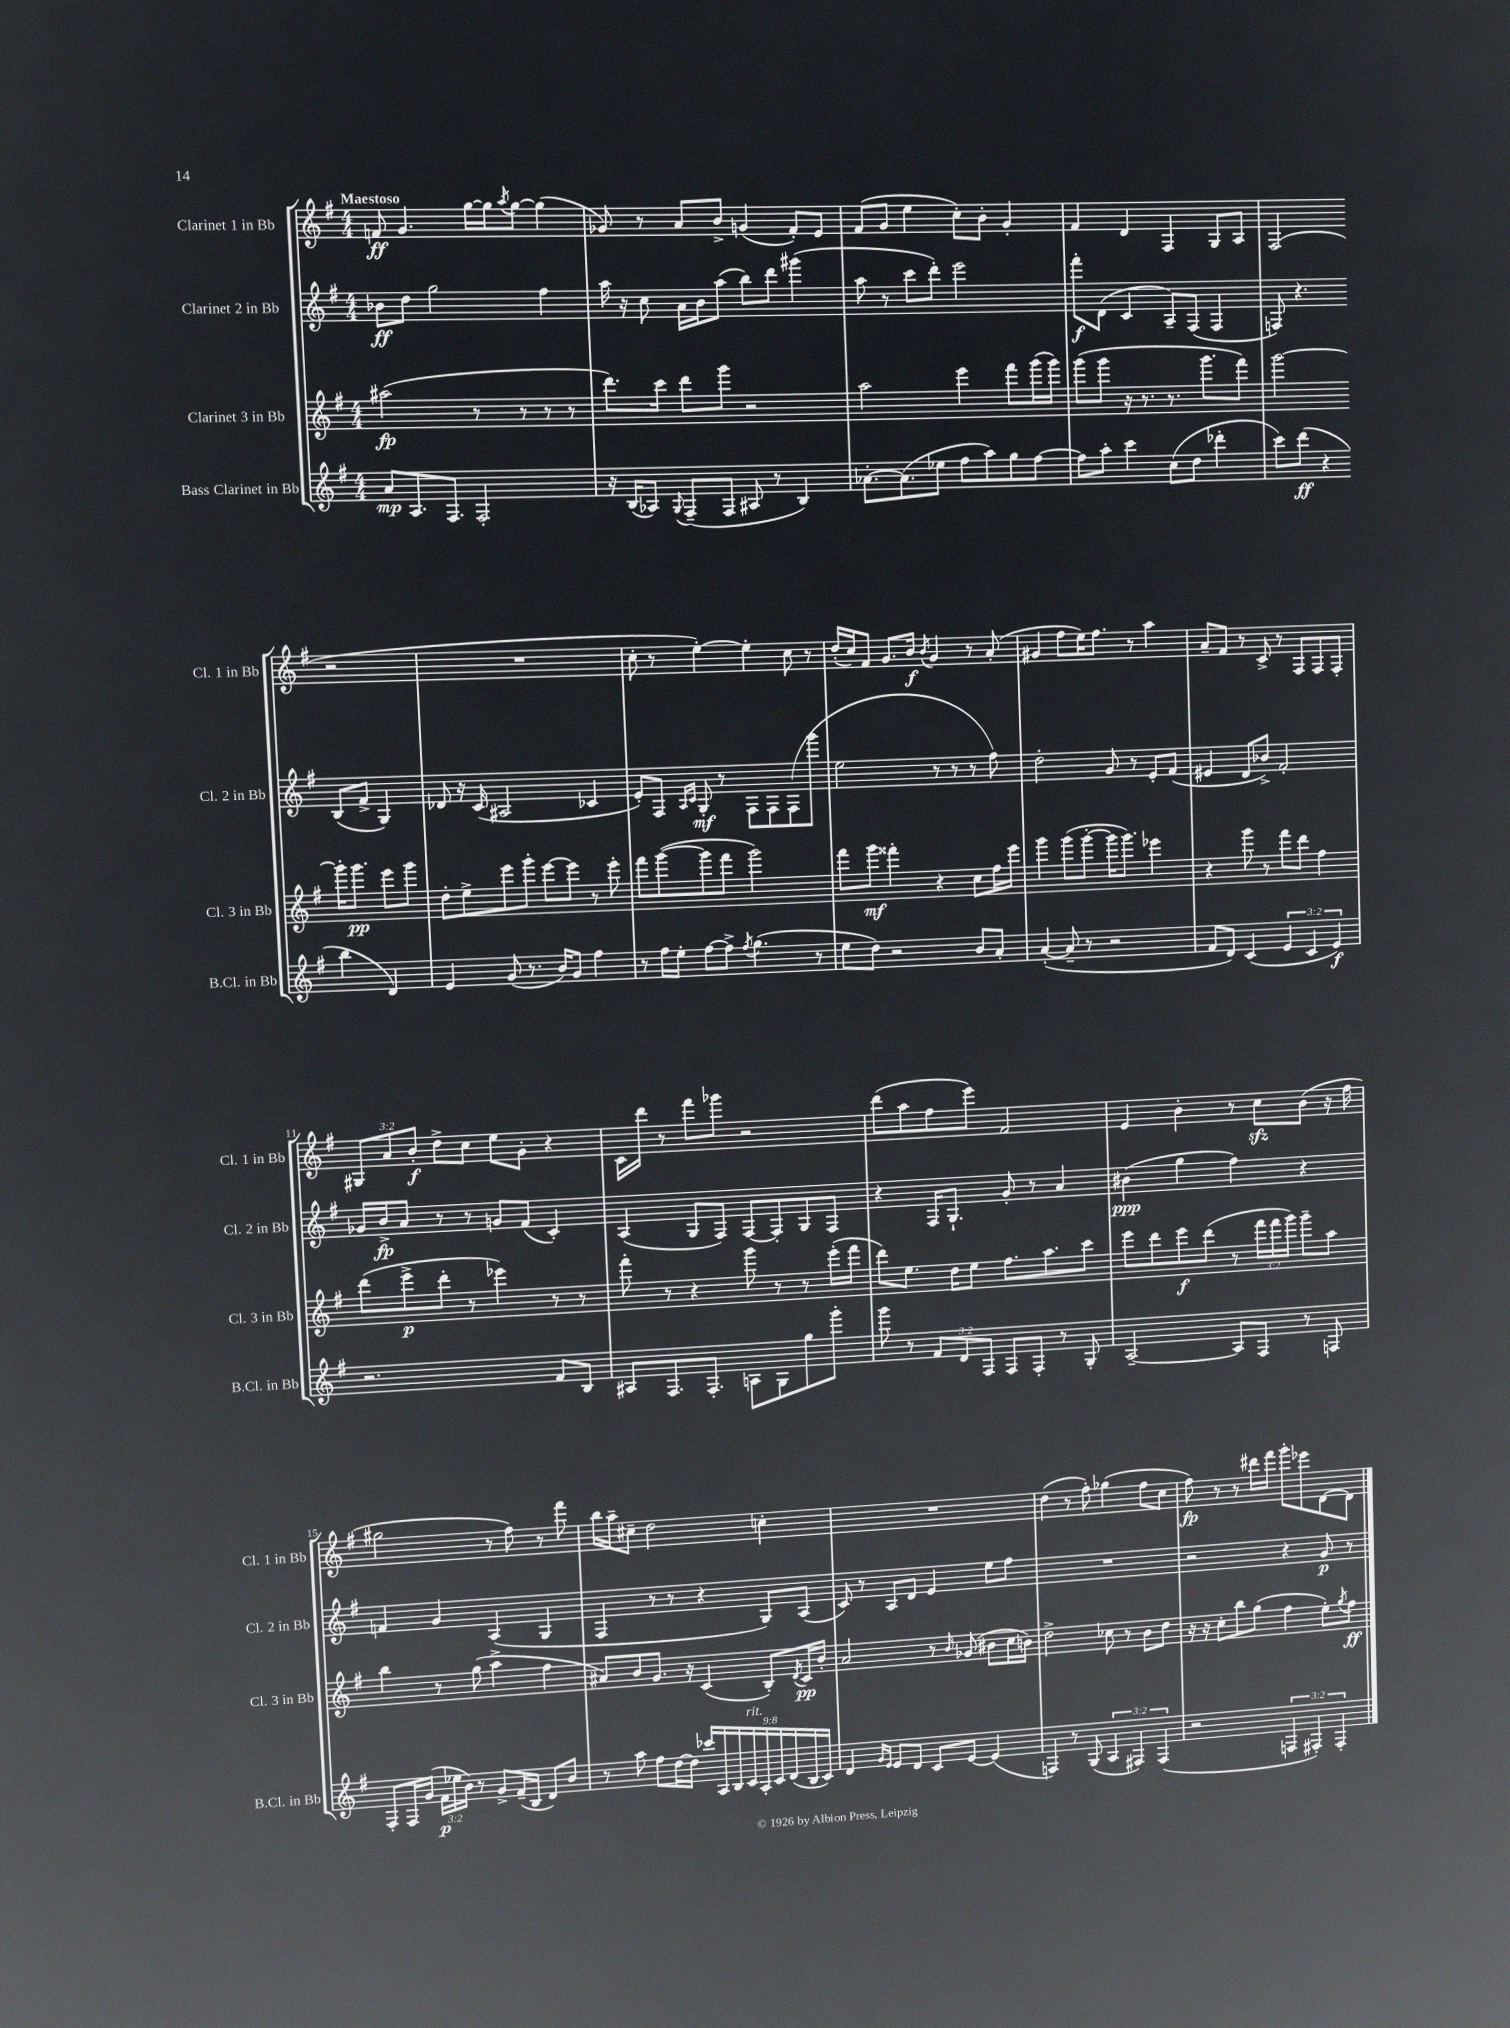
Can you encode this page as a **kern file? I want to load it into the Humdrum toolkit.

**kern	**kern	**kern	**kern
*staff4	*staff3	*staff2	*staff1
*clefG2	*clefG2	*clefG2	*clefG2
*k[f#]	*k[f#]	*k[f#]	*k[f#]
*M4/4	*M4/4	*M4/4	*M4/4
8a	(2aa#	8b-	8f
8.A	.	8dd	4.g
.	.	2gg	.
8.F#	.	.	.
2F#'	8r	.	[16gg
.	.	.	16gg]
.	.	.	8qaa
.	8r	.	[8gg
.	8r	4ff#	(4gg]
.	8r	.	.
=	=	=	=
16r	8.ddd)	16aa	8g-)
(16B	.	16r	.
8A-)	.	8cc	8r
.	16ccc	.	.
8qqG	.	.	.
(8F#~	8ddd	16a	8a
.	.	16b	.
8F#	8ggg	(8aa	8b^
8A#	2r	8bb)	(4g
8r	.	8ddd	.
4B)	.	(4ggg#	8f#')
.	.	.	8e
=	=	=	=
[8.a-'	2aa	8aa	(8f#
.	.	8r	8g
(8.a-]	.	.	.
.	.	8ccc	4ee
8ee-	.	8ddd')	.
8ff#	4eee	2eee	8cc')
8aa)	.	.	8b'
8gg	8fff#	.	4g'
[8ff#	(16ggg	.	.
.	16ggg)	.	.
=	=	=	=
8ff#]	(8ggg	8fff#'	4f#
8aa'	8ggg	(8d	.
4ccc	16r	4c	4d
.	8.r	.	.
(8cc	8.r	8A~)	4F#
8dd	.	(8F#	.
.	8.ggg	.	.
4ddd-'	.	4F#	8G
.	8fff#)	.	8A
=	=	=	=
8ccc)	[2ggg	8F)	(2F#
(8ddd	.	4.r	.
4r	.	.	.
4bb	16ggg']	(8B	2r
.	8.ggg	.	.
.	.	8f#^	.
4d)	8eee	4G)	.
.	8ggg	.	.
=	=	=	=
4e	8dd'	8d-	1r
.	8ee^	16r	.
.	.	(16c	.
(8g	8eee	2A#	.
8.r	8ggg'	.	.
.	[8eee	.	.
16b)	.	.	.
8g	8eee]	.	.
4ff#	8r	4c-	.
.	8eee'	.	.
=	=	=	=
8r	8fff#	8e')	8cc'
16ff#	([8ggg	8F#	8r
16ee'	.	.	.
.	.	16qqA	.
.	.	16qqc	.
[8ff#	8ggg]	8G'	[4ee')
8ff#^]	8fff#	8r	.
8qff#	.	.	.
(4.gg	2ggg)	8F#	4ee']
.	.	8F#	.
.	.	(8F#	8cc
8r	.	8ggg	8r
=	=	=	=
8ee	8fff#	2ee	(16dd'
.	.	.	16cc)
8dd)	8ggg	.	8f#
2r	4fff##'	.	8.g
.	.	.	16b
.	.	.	8qb
.	4r	8r	4g
.	.	8r	.
8b	8cc	8r	8r
8a'	16ff#	8ff#)	(8a'
.	16eee	.	.
=	=	=	=
([4a'	4ggg	2dd'	4g#
8a~]	(8ggg	.	8ff#
8r	[8ggg'	.	16ee)
.	.	.	8.ff#
2r	16ggg]	8g	.
.	8.ggg)	.	.
.	.	8r	8r
.	4eee-	8e'	4aa
.	.	(8f#	.
=	=	=	=
8f#	4r	4e#	8a~
8d)	.	.	8f#
(4c	8ggg	8d	8r
.	8r	8b-^)	8c^
6e	8fff#	2f#'	8r
.	8ddd	.	8F#
6c	.	.	.
.	4ff#	.	8F#
6e)	.	.	.
.	.	.	8F#'
=	=	=	=
2.r	(8ddd	16g-	12G#
.	.	16b^	.
.	.	.	12a
.	8eee^	8a	.
.	.	.	12b'
.	8ddd'	8r	8dd^
.	8r	8r	8cc
.	4eee-)	8g	8ee
.	.	(8f#	8g'
8f#	8r	4c')	4r
8B	8r	.	.
=	=	=	=
8A#	8fff#'	(4A	16c
.	.	.	16ddd
8.F#	8r	.	8r
.	4r	8G	8fff#
8.F#'	.	.	.
.	.	8F#)	8ggg-
8A	8ggg	[8F#	2r
8G	8r	8F#']	.
8gg	8r	8G	.
8ggg'	(16eee'	8F#	.
.	16fff#	.	.
=	=	=	=
8ggg	8ddd)	4r	(8ddd
8r	8.ee	.	8aa
12f#	.	16F#	8ff#
.	16dd	8.G`	.
12d	.	.	.
.	8ee	.	8eee)
12F#	.	.	.
8F#	8.ff#	8g'	2f#
8F#'	.	8r	.
.	8.aa	.	.
8r	.	4a	.
8G'	8ccc	.	.
=	=	=	=
[2A~	8eee	(4b#	4e
.	8ddd	.	.
.	8eee	4gg	4b'
.	(8ddd	.	.
8A]	8r	4ff#)	8r
8F#	24fff#	.	8cc
.	24fff#	.	.
.	24ggg)	.	.
8r	8ggg~	4r	(8b
8F	8aa	.	16r
.	.	.	16ff#
=	=	=	=
8F#'	4bb	4f	2gg#
16F#	.	.	.
(16g	.	.	.
24f#	8r	4g	.
24ee-	.	.	.
24b)	.	.	.
8r	(8gg	.	.
8g^	4aa^	(4A	8r
(16f#~	.	.	8ff#)
16B	.	.	.
8d)	4ff#	4G	8r
8b	.	.	8fff#
=	=	=	=
8r	8a#)	4F#	16bb
.	.	.	16aa~
8aa	8b	.	8cc#~
8ff#	8.g	8r	2dd
[16dd	.	8r	.
16dd]	16r	.	.
18ccc-	(4c	4r	.
18A	.	.	.
18B	.	.	.
18c	.	.	.
18A'	.	.	.
.	8B')	8G)	4cc'
18c	.	.	.
(18d	.	.	.
.	8qd	.	.
.	16c	(8A	.
18B	.	.	.
.	16b'	.	.
18c)	.	.	.
=	=	=	=
4d	2a	8c)	1r
.	.	8r	.
16qqg	.	.	.
16qqe	.	.	.
8e	.	8A	.
8d	.	8d	.
8c	8r	4e	.
.	16qqb	.	.
[8e	(8g-	.	.
(4e]	8b#	8ee	.
.	16cc	8ff#	.
.	16b)	.	.
=	=	=	=
4F)	2dd^	1r	(4dd
8r	.	.	8r
(8G	.	.	8ff#')
6A	8cc-	.	(4gg-
.	8r	.	.
6F#)	.	.	.
.	8b	.	8ff#
(6F#	.	.	.
.	8dd	.	8cc
=	=	=	=
2r	16r	2r	8ff#)
.	16r	.	.
.	8cc'	.	8r
.	8bb	.	8r
.	(8gg	.	16ddd#
.	.	.	16fff#
6F	4ff#	4r	8ggg'
.	.	.	8eee-
6F#')	.	.	.
.	8ee')	8g	[8d
6F#'	.	.	.
.	8qgg	.	.
.	8ff#	8r	8d]
==	==	==	==
*-	*-	*-	*-
